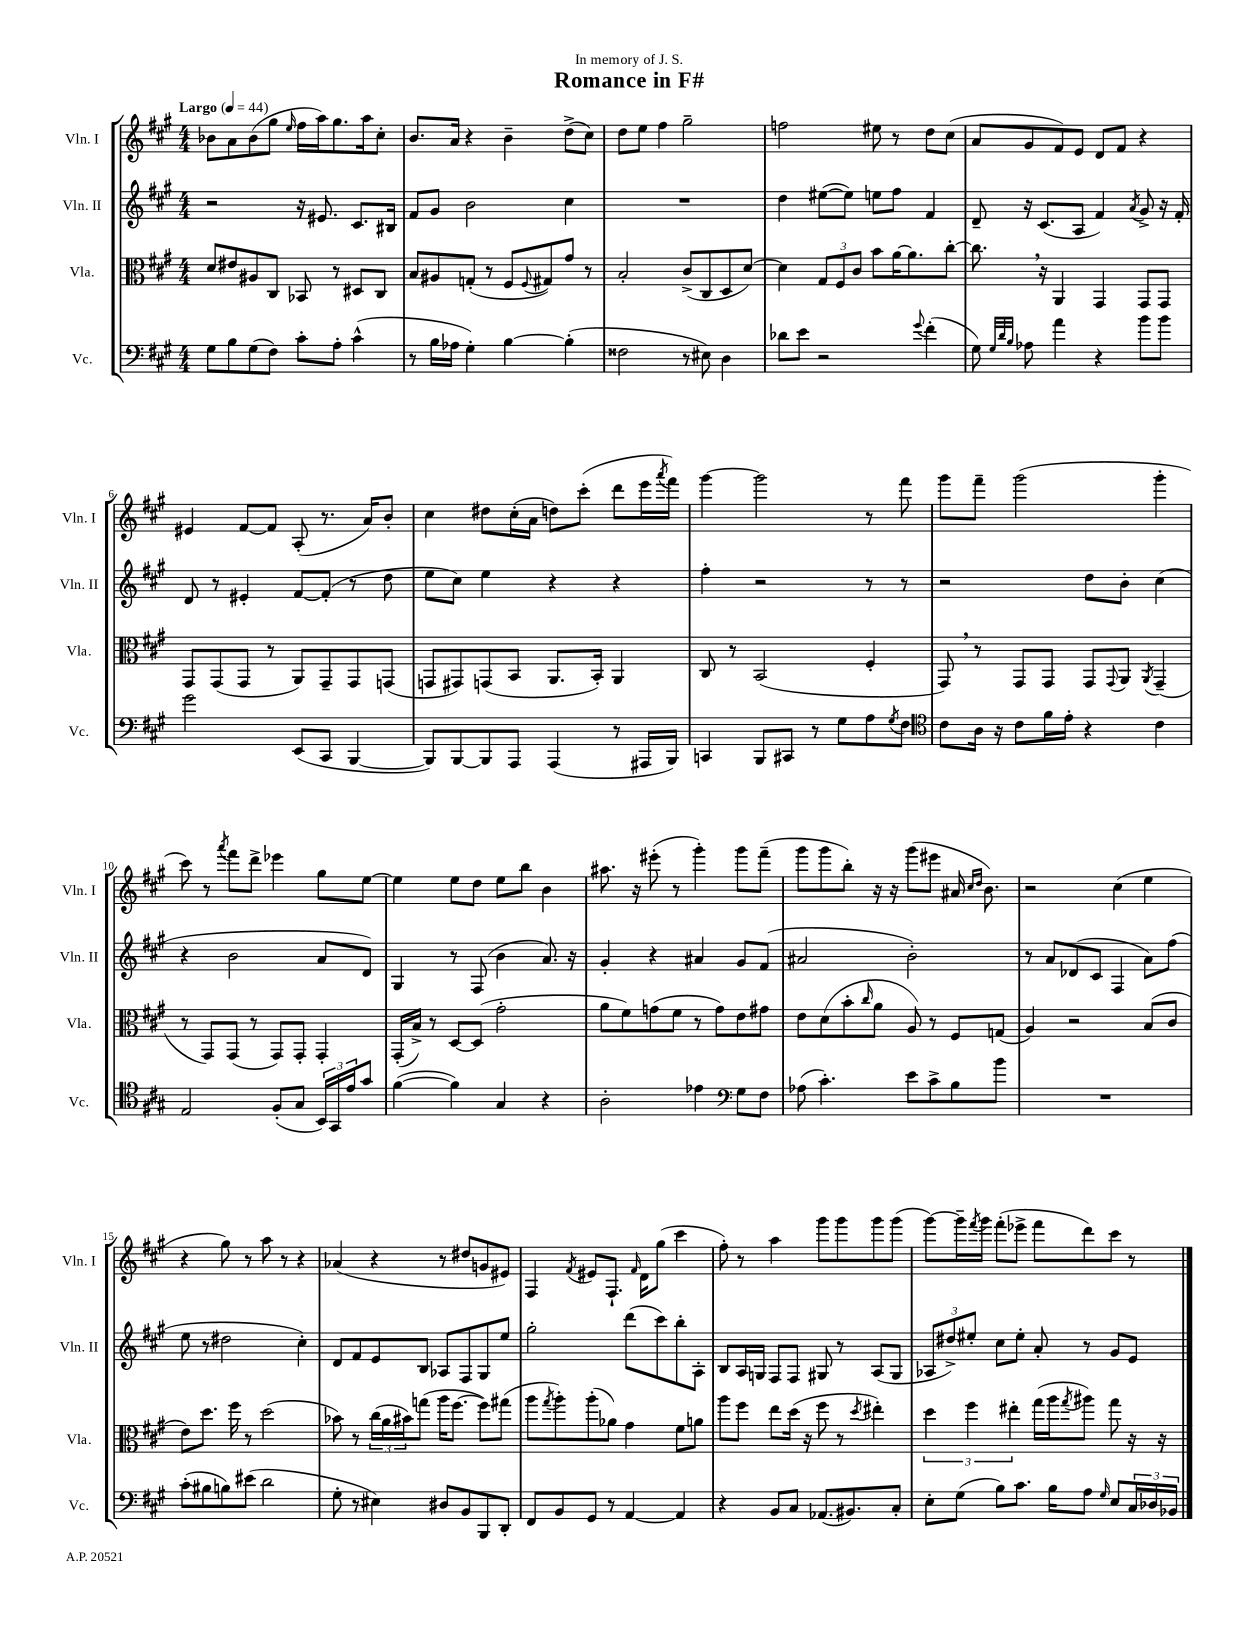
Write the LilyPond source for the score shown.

\header { title = "Romance in F#" dedication = "In memory of J. S." }
<<
\new StaffGroup <<
\new Staff = "s0" \with { instrumentName = "Vln. I" shortInstrumentName = "Vln. I" } {
    \clef treble \key a \major \numericTimeSignature \time 4/4 \tempo "Largo" 4 = 44
    bes'8 a'8 bes'8( gis''8 \grace { e''16 } fis''16 a''16) gis''8. a''16 cis''8-. |
    b'8. a'16 r4 b'4-- d''8->( cis''8) |
    d''8 e''8 fis''4 gis''2-- |
    f''2 eis''8 r8 d''8 cis''8( |
    a'8 gis'8 fis'8) e'8 d'8 fis'8 r4 |
    eis'4 fis'8~ fis'8 a8-.( r8. a'16) b'8-. |
    cis''4 dis''8 cis''16-.( a'16 d''8) cis'''8-.( d'''8 e'''16 \acciaccatura { a'''8 } fis'''16) |
    gis'''4~ gis'''2 r8 fis'''8 |
    gis'''8 fis'''8-- gis'''2( gis'''4-. |
    cis'''8) r8 \acciaccatura { a'''8 } fis'''8 d'''8-> ees'''4 gis''8 e''8~ |
    e''4 e''8 d''8 e''8 b''8 b'4 |
    ais''8. r16 eis'''8-.( r8 gis'''4-.) gis'''8 fis'''8--( |
    gis'''8 gis'''8 b''8-.) r16 r16 gis'''8( eis'''8 ais'16 \grace { cis''16 d''16 } b'8.) |
    r2 cis''4( e''4 |
    r4 gis''8) r8 a''8 r8 r4 |
    aes'4( r4 r8 dis''8 g'8 eis'8) |
    fis4 \acciaccatura { fis'8 } eis'8 fis8.-! \grace { fis'16 } d'16 gis''8( cis'''4 |
    fis''8-.) r8 a''4 gis'''8 gis'''8 gis'''8 gis'''8( |
    gis'''8~) gis'''16-- \acciaccatura { fis'''8 } gis'''16 fis'''8-.( ees'''8-> fis'''8 d'''8) cis'''8 r8 \bar "|." |
}
\new Staff = "s1" \with { instrumentName = "Vln. II" shortInstrumentName = "Vln. II" } {
    \clef treble \key a \major \numericTimeSignature \time 4/4
    r2 r16 eis'8. cis'8. bis16 |
    fis'8 gis'8 b'2 cis''4 |
    R1 |
    d''4 eis''8~( eis''8) e''8 fis''8 fis'4 |
    d'8-- r16 cis'8.( a8 fis'4) \acciaccatura { a'8 } gis'8-> r16 fis'16-. |
    d'8 r8 eis'4-. fis'8~ fis'8-.( r8 d''8 |
    e''8 cis''8) e''4 r4 r4 |
    fis''4-. r2 r8 r8 |
    r2 d''8 b'8-. cis''4( |
    r4 b'2 a'8 d'8) |
    gis4 r8 fis8( b'4 a'8.) r16 |
    gis'4-. r4 ais'4 gis'8 fis'8( |
    ais'2 b'2-.) |
    r8 a'8 des'8( cis'8 fis4 a'8) fis''8( |
    e''8 r8 dis''2 cis''4-.) |
    d'8 fis'8 e'8 b8 aes8 fis8 gis8 e''8 |
    gis''2-. d'''8( cis'''8) b''8-. a8-. |
    b8 a16 g16 fis8 fis8 gis8 r8 a8( gis8 |
    \tuplet 3/2 { aes8 dis''8->) eis''8-. } cis''8 eis''8-. a'8-. r8 gis'8 e'8 \bar "|." |
}
\new Staff = "s2" \with { instrumentName = "Vla." shortInstrumentName = "Vla." } {
    \clef alto \key a \major \numericTimeSignature \time 4/4
    d'8 eis'8 ais8 cis8 bes,8 r8 dis8 cis8 |
    b8 ais8 g8-.( r8 fis8 \appoggiatura { fis8 } gis8) gis'8 r8 |
    b2-. cis'8->( cis8 d8 d'8~) |
    d'4 \tuplet 3/2 { gis8 fis8 cis'8 } b'8 a'16~ a'8. cis''8~-. |
    cis''8. \breathe r16 a,4 gis,4 gis,8 gis,8 |
    gis,8 gis,8( gis,8 r8 a,8) gis,8-- gis,8 g,8( |
    g,8 gis,8) g,8( b,8 a,8. b,16-.) a,4 |
    cis8 r8 b,2( fis4-. |
    gis,8) \breathe r8 gis,8 gis,8 gis,8 \appoggiatura { gis,8 } a,8 \acciaccatura { a,8 } gis,4--( |
    r8 gis,8) gis,8( r8 gis,8) gis,8-. gis,4-. |
    gis,16-.( b16->) r8 d8~ d8( gis'2-. |
    a'8 fis'8) g'8( fis'8 r8 g'8) e'8 gis'8 |
    e'8 d'8( b'8-. \grace { cis''16 } a'8 a8) r8 fis8 g8( |
    a4) r2 b8( cis'8 |
    e'8) d''8. fis''16 r8 d''2( |
    bes'8) r8 \tuplet 3/2 { cis''16( a'16 bis'16) } g''8( a''16 fis''8.~ fis''8) gis''8( |
    a''8 \acciaccatura { gis''8 } a''8-.) a''8-.( aes'8) gis'4 fis'8 a'8 |
    a''8 fis''8 e''8 d''16( r16 fis''8 r8 \acciaccatura { d''8 } eis''4-.) |
    \tuplet 3/2 { d''4 fis''4 eis''4-. } gis''16( a''16 \acciaccatura { gis''8 } ais''8) gis''8 r16 r16 \bar "|." |
}
\new Staff = "s3" \with { instrumentName = "Vc." shortInstrumentName = "Vc." } {
    \clef bass \key a \major \numericTimeSignature \time 4/4
    gis8 b8 gis8( fis8) cis'8-. a8-. cis'4-^( |
    r8 b16 aes16 gis4-.) b4~ b4-.( |
    fisis2 r8 eis8) d4 |
    des'8 e'8 r2 \appoggiatura { gis'8 } fis'4-.( |
    gis8) \grace { gis32 d'32 b32 } aes8 a'4 r4 b'8 b'8 |
    gis'2 e,8( cis,8 b,,4~ |
    b,,8) b,,8~ b,,8 a,,8 a,,4( r8 ais,,16 b,,16) |
    c,4 b,,8 cis,8 r8 gis8 a8 \acciaccatura { gis8 } fis8 |
    \clef tenor cis'8 a16 r16 cis'8 fis'16 e'16-. r4 cis'4 |
    e2 fis8-.( gis8 \tuplet 3/2 { b,16) gis,16 e'16 } gis'8 |
    fis'4~( fis'4) gis4 r4 |
    a2-. ees'4 \clef bass gis8 fis8 |
    aes8( cis'4.-.) e'8 cis'8-> b8 b'8 |
    R1 |
    cis'8-.( bis8 b8) eis'8( d'2 |
    gis8-. r8 eis4) dis8 b,8 b,,8 d,8-. |
    fis,8 b,8 gis,8 r8 a,4~ a,4 |
    r4 b,8 cis8 aes,8.( bis,8.) cis8-. |
    e8-. gis8( b8) cis'8. b16 a8 \grace { gis16 } e8 \tuplet 3/2 { cis16 des16 bes,16 } \bar "|." |
}
>>
>>
